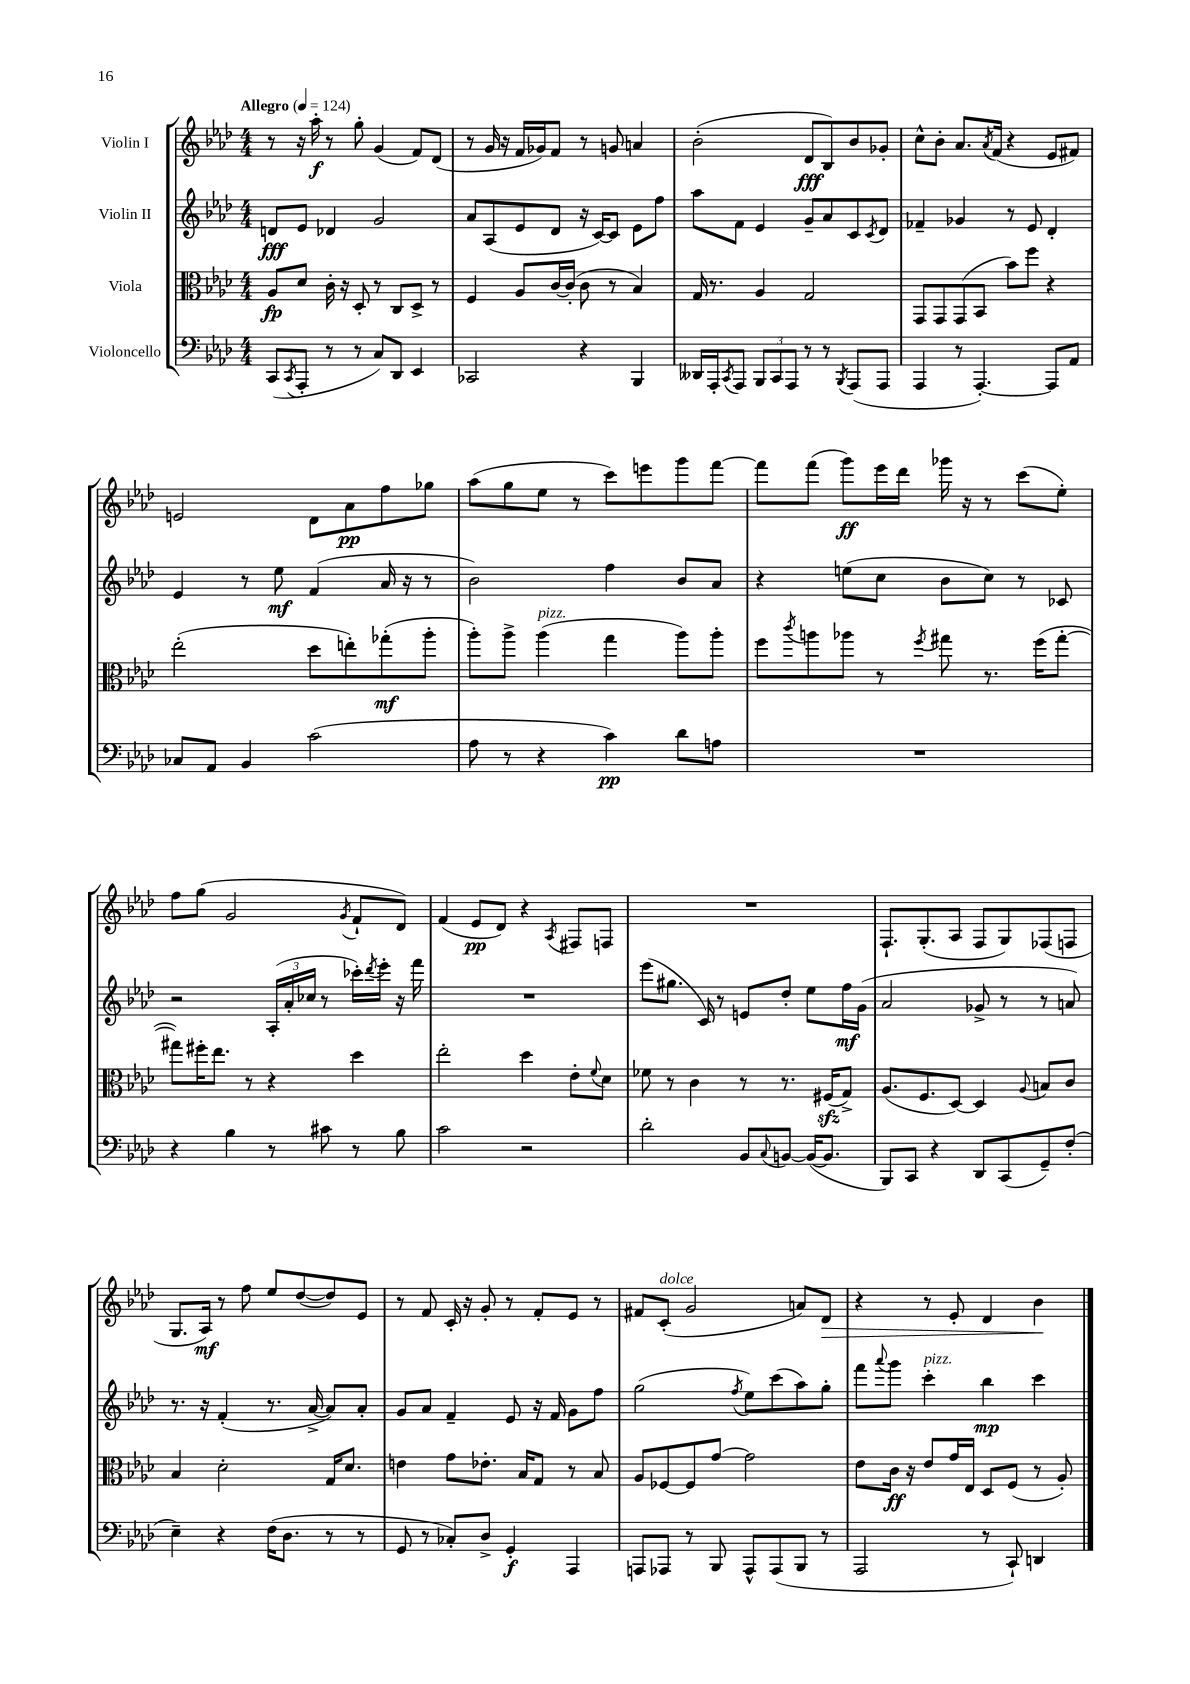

**kern	**kern	**kern	**kern
*staff4	*staff3	*staff2	*staff1
*clefF4	*clefC3	*clefG2	*clefG2
*k[b-e-a-d-]	*k[b-e-a-d-]	*k[b-e-a-d-]	*k[b-e-a-d-]
*M4/4	*M4/4	*M4/4	*M4/4
*MM124	*MM124	*MM124	*MM124
(8CC	8A-	8d	8r
8qCC	.	.	.
8AAA-'	8d-	8e-	16r
.	.	.	16aa-'
8r	16c'	4d-	8r
.	16r	.	.
8r	8D-'	.	8gg'
8C)	8r	2g	(4g
8DD-	8C	.	.
4EE-	8D-^	.	8f)
.	8r	.	(8d-
=	=	=	=
2CC-	4F	8a-	8r
.	.	(8A-	16g
.	.	.	16r
.	8A-	8e-	16f
.	.	.	16g-)
.	[16c	8d-	8f
.	(16c']	.	.
4r	8c	16r	8r
.	.	[16c)	.
.	8r	8c]	8g
4BBB-	4B-)	8e-	4a
.	.	8ff	.
=	=	=	=
16DD--	16G	8aa-	(2b-'
16AAA-'	8.r	.	.
8qCC	.	.	.
8AAA-	.	8f	.
12BBB-	4A-	4e-	.
12CC	.	.	.
12AAA-	.	.	.
8r	2G	8g~	8d-
8r	.	8a-	8B-)
8qBBB-	.	.	.
(8AAA-	.	8c	8b-
.	.	8qc	.
8AAA-	.	8d-	8g-'
=	=	=	=
4AAA-	8GG	4f-~	8cc^^
.	8GG	.	8b-'
8r	(8GG	4g-	8.a-
[4.AAA-')	8BB-	.	.
.	.	.	8qa-
.	.	.	(16f
.	8b-)	8r	4r
.	8ff	8e-	.
8AAA-]	4r	4d-'	8e-
8AA-	.	.	8f#)
=	=	=	=
8C-	(2ee-'	4e-	2e
8AA-	.	.	.
4BB-	.	8r	.
.	.	8ee-	.
(2c	8dd-	(4f	8d-
.	8ee')	.	8a-
.	(8gg-'	16a-	8ff
.	.	16r	.
.	8aa-'	8r	8gg-
=	=	=	=
8A-	8aa-')	2b-)	(8aa-
8r	8aa-^	.	8gg
4r	(4aa-	.	8ee-
.	.	.	8r
4c)	4gg	4ff	8ccc)
.	.	.	8eee
8d-	8aa-)	8b-	8ggg
8A	8aa-'	8a-	[8fff
=	=	=	=
1r	8ff	4r	8fff]
.	8qccc	.	.
.	8aa	.	(8fff
.	8aa-	(8ee	8ggg)
.	8r	8cc	16eee-
.	.	.	16ddd-
.	8qff	.	.
.	8gg#	8b-	16ggg-
.	.	.	16r
.	8.r	8cc)	8r
.	.	8r	(8ccc
.	(16ff	.	.
.	[8gg#'	8c-	8ee-')
=	=	=	=
4r	8gg#])	2r	8ff
.	16ff#'	.	(8gg
.	8.ee-	.	.
4B-	.	.	2g
.	8r	.	.
8r	4r	(24A-'	.
.	.	24a-'	.
.	.	24cc-	.
8c#	.	8r	.
.	.	.	8qg
8r	4dd-	16ccc-')	8f`
.	.	8qddd-	.
.	.	16eee-'	.
8B-	.	16r	8d-)
.	.	16fff	.
=	=	=	=
2c	2ee-'	1r	(4f
.	.	.	8e-
.	.	.	8d-)
2r	4dd-	.	4r
.	.	.	8qA-
.	8e-'	.	8F#
.	8qqf	.	.
.	8d-	.	8F
=	=	=	=
2d-'	8f-	(8eee-	1r
.	8r	8.gg#	.
.	4c	.	.
.	.	16c)	.
.	.	8r	.
8BB-	8r	8e	.
8qqC	.	.	.
[8BB	8.r	8dd-'	.
(16BB_	.	8ee-	.
8.BB]	(16F#	.	.
.	8G^)	16ff	.
.	.	(16g	.
=	=	=	=
8BBB-)	(8.A-	2a-	8.F`
8CC	.	.	.
.	8.F	.	(8.G'
4r	.	.	.
.	[8D-)	.	8A-
8DD-	4D-]	8g-^	8F
(8CC	.	8r	8G)
.	8qqA-	.	.
8GG~)	8B	8r	(8F-
(8F'	8c	8a)	8F
=	=	=	=
4E-~)	4B-	8.r	8.G
.	.	16r	16A-)
4r	2d-'	(4f'	8r
.	.	.	8ff
(16F	.	8.r	8ee-
8.D-	.	.	.
.	.	.	([8dd-
.	.	[16a-^	.
8r	16G	8a-])	8dd-])
.	8.d-	.	.
8r	.	8a-'	8e-
=	=	=	=
8GG	4e	8g	8r
8r	.	8a-	8f
8C-')	8g	4f~	16c'
.	.	.	16r
8D-^	8.e-'	.	8g'
4GG'	.	8e-	8r
.	16B-	.	.
.	8G	16r	8f'
.	.	16f	.
4AAA-	8r	8g	8e-
.	8B-	8ff	8r
=	=	=	=
8AAA	8A-	(2gg	8f#
8AAA-	[8F-	.	(8c'
8r	8F-]	.	2g
8BBB-	[8g	.	.
.	.	8qff	.
8AAA-^^	2g]	8ee-)	.
(8AAA-	.	(8ccc	.
8BBB-	.	8aa-)	8a)
8r	.	8gg'	8d-
=	=	=	=
2AAA-	8e-	8fff	4r
.	.	8qqaaa-	.
.	16c	8ggg	.
.	16r	.	.
.	8e-	4ccc'	8r
.	16g	.	8e-'
.	16E-	.	.
8r	8D-	4bb-	4d-
8CC`)	(8F	.	.
4DD	8r	4ccc	4b-
.	8A-')	.	.
==	==	==	==
*-	*-	*-	*-
